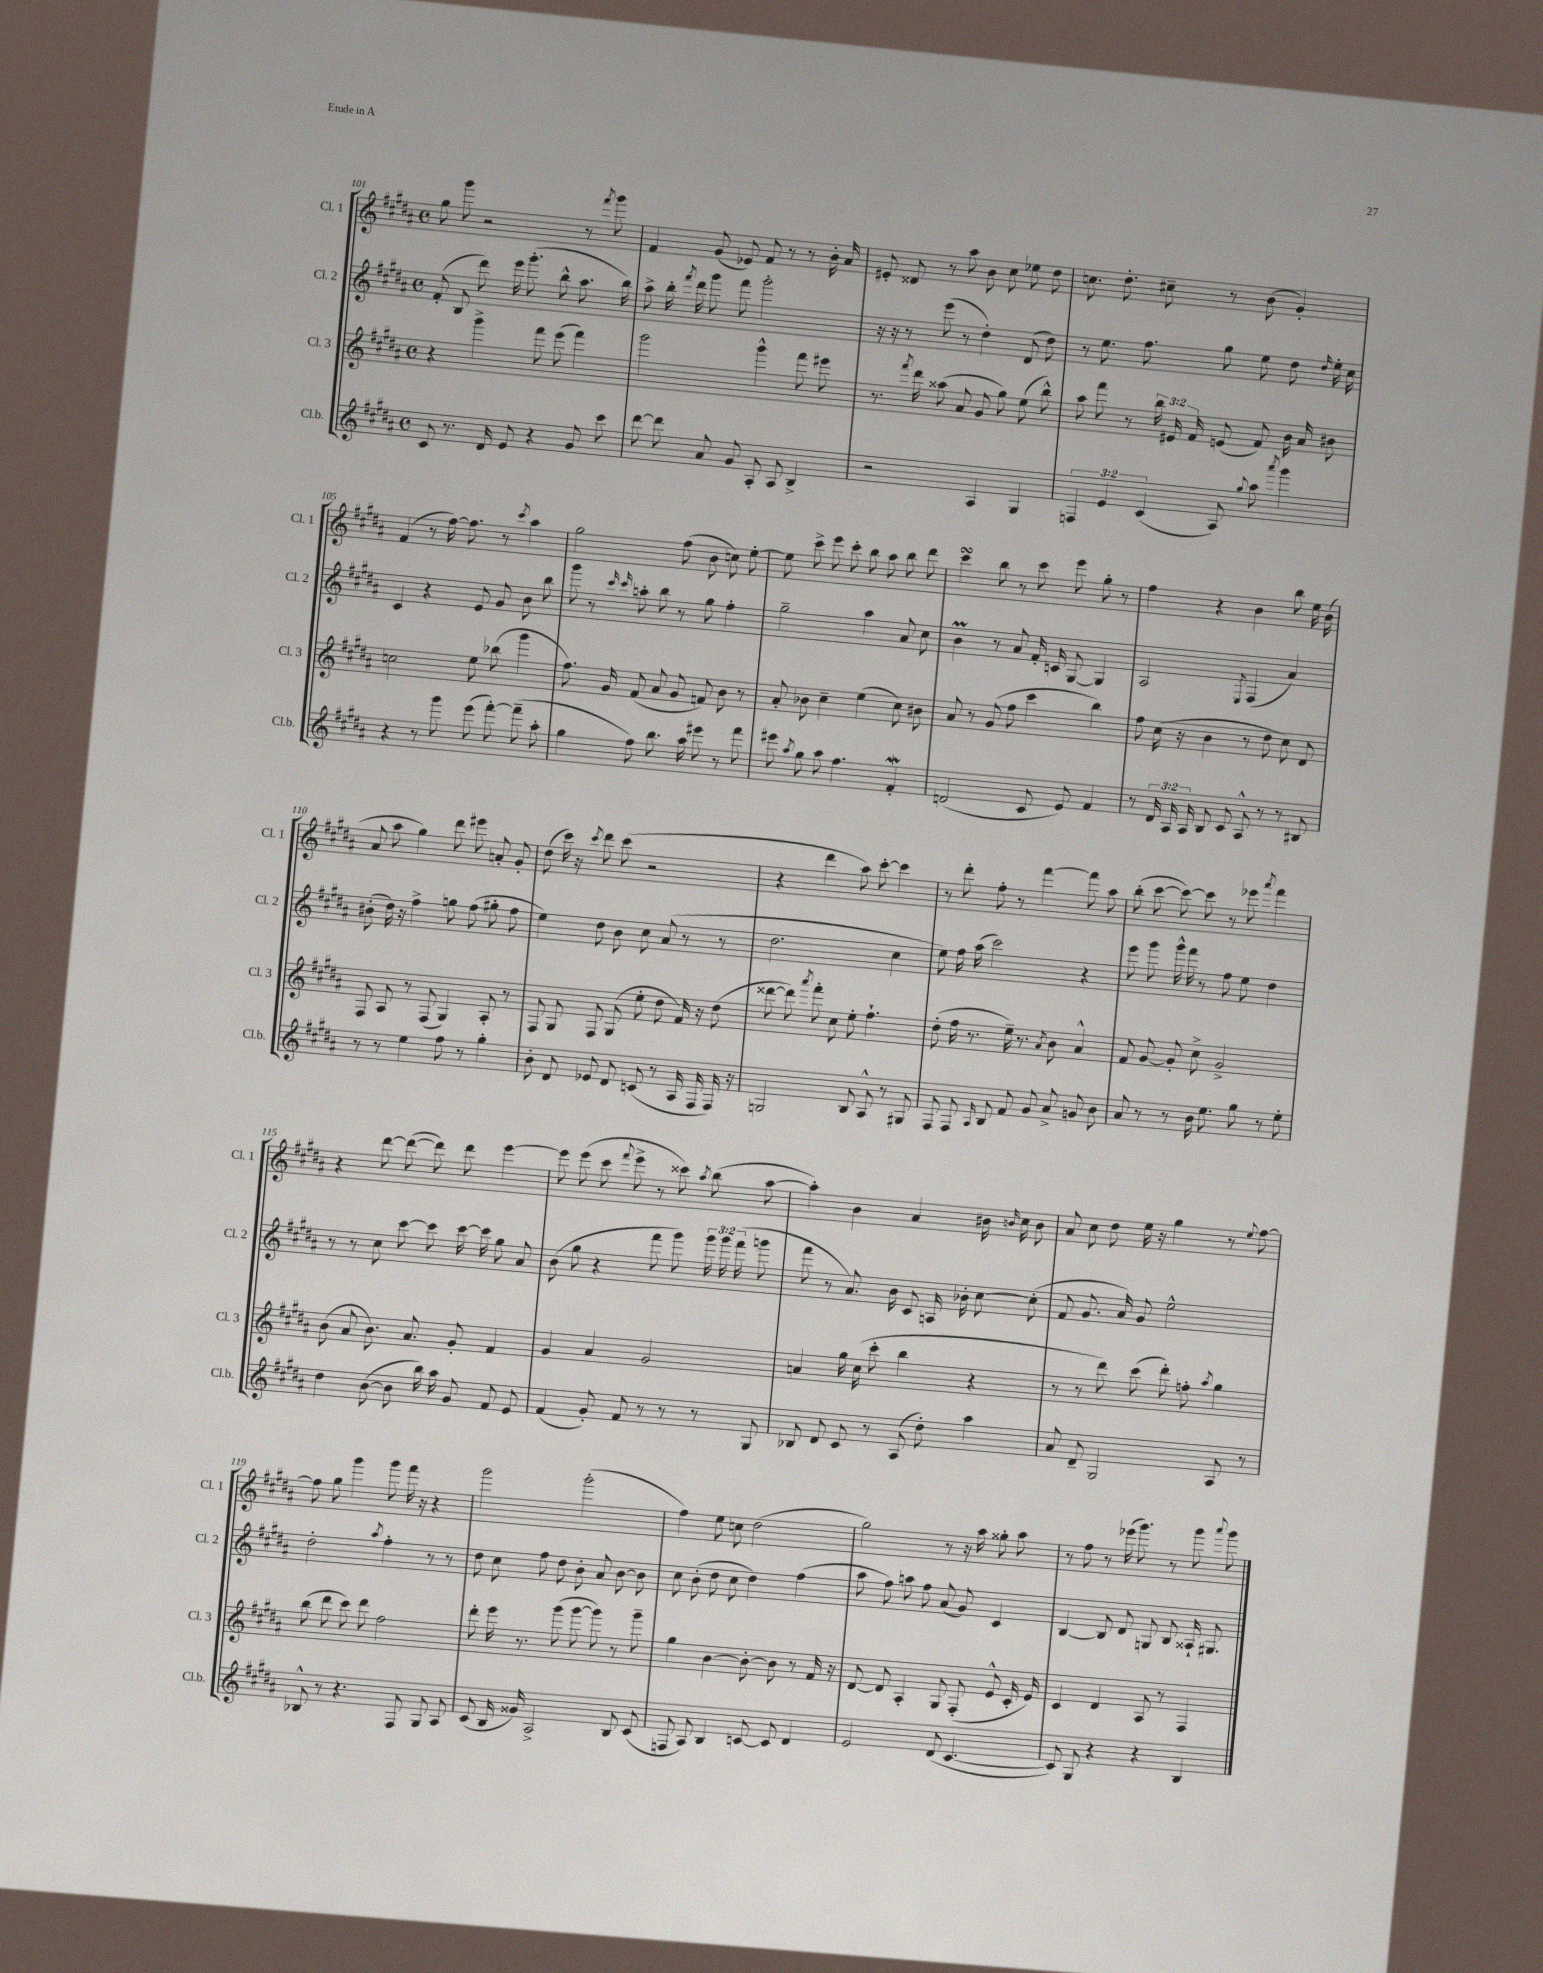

**kern	**kern	**kern	**kern
*staff4	*staff3	*staff2	*staff1
*clefG2	*clefG2	*clefG2	*clefG2
*k[f#c#g#d#a#]	*k[f#c#g#d#a#]	*k[f#c#g#d#a#]	*k[f#c#g#d#a#]
*M4/4	*M4/4	*M4/4	*M4/4
*met(c)	*met(c)	*met(c)	*met(c)
8c#/	4r	(8f#'/	8gg#\
8.r	.	8B/	8ggg#\
.	4ggg#^\	8ddd#\)	2r
16d#/	.	.	.
8e/	.	16eee\	.
.	.	(8.ggg#'\	.
4r	8fff#\	.	.
.	(8eee\	8bb^^\	.
8g#/	4fff#\)	8.aa#\	8r
.	.	.	8qfff#/
8ccc#\	.	.	8ggg#\
.	.	16bb\)	.
=	=	=	=
[8ddd#\	2ggg#\	8aa#^\	4f#/
8ddd#\]	.	16bb'\	.
.	.	8qfff#/	.
.	.	16ddd#\	.
8a#/	.	8ggg#\	(8g#/
8g#/	.	8fff#\	8e-/)
8A#'/	4ggg#^^\	2ggg#'\	8f#/
8A#/	.	.	8r
4B^/	8fff#\	.	8r
.	8eee#\	.	16b'\
.	.	.	16a#/
=	=	=	=
2r	8.r	16r	8e#'/
.	.	16r	.
.	.	8r	8d##/
.	8qfff#/	.	.
.	16ddd#\	.	.
.	(8aa##\	(8eee\	8r
.	8a#/	8r	8aa#\
4A#/	8g#/	4dd#'\)	8b\
.	8gg#\)	.	8cc#\
4G#/	(8ee\	(8d#/	8ee-\
.	8bb^^\)	8dd#\)	8dd#\
=	=	=	=
6F/	8aa#\	8r	8.cc\
.	8fff#\	8.ee\	.
6e/	.	.	.
.	.	.	8.dd#'\
.	8r	.	.
.	.	8.ff#\	.
(6c#/	.	.	.
.	24bb\	.	8cc#~\
.	24e#/	.	.
.	24f#/	.	.
8A#/)	(8e/	8gg#\	8r
8qqgg#/	.	.	.
8aa#\	8f#/)	8ee\	(8b\
8qaaa#/	.	.	.
4ggg#\	16b\	8dd#\	4g#'/)
.	16a#/	.	.
.	.	16qqdd#/	.
.	8b#\	16ee'\	.
.	.	16cc#\	.
=	=	=	=
4r	2cc\	4c#/	(4f#/
8r	.	4r	8r
8ggg#\	.	.	[16ff#\)
.	.	.	8.ff#\]
(8eee\	8ee\	8e/	.
[8fff#'\)	(8bb-\	8g#/	8r
.	.	.	8qccc#/
(8fff#~\]	4ggg#\	8b\	4aa#\
8aa#'\	.	8bb\	.
=	=	=	=
4gg#\	8.ff#\)	8ggg#\	2gg#\
.	.	8r	.
.	16g#/	.	.
.	.	16qqccc#/	.
.	.	16qqccc#/	.
8ff#\)	(8f#/	8aa'\	.
8.bb\	8a#/	8bb\	.
.	8g#/	8r	(8ff#\
16aa#\	.	.	.
8eee#\	8f/)	8gg#\	8b\
8r	8b\	4ff#'\	8cc\)
8fff#\	8r	.	[8ee'\
=	=	=	=
8eee#\	8a#'/	2gg#~\	8ee\]
8qaa#/	.	.	.
8gg#\	8b-\	.	8ccc#^\
8aa#\	4cc#~\	.	8eee\
4.ff#\	.	.	8ccc#'\
.	(4ee\	4aa#\	8bb\
.	.	.	8aa#\
4f#'/	8cc#\)	8a#/	8bb\
.	8b#\	8cc#\	8ddd#\
=	=	=	=
(2d/	8a#/	4b\	4ccc#\
.	8r	.	.
.	(8g#/	8r	8bb\
.	8ff#\	8a#/	8r
8c#/	4ccc#\	16f#'/	8ccc#\
.	.	16c/	.
8e/)	.	[8G#/	8eee\
4f#/	4bb\)	4G#/]	8gg#'\
.	.	.	8r
=	=	=	=
8r	8ff#\	2A#/	4ff#\
24d#/	(16cc#\	.	.
24A#/	.	.	.
.	16r	.	.
24A#/	.	.	.
8B/	4b\	.	4r
8c#/	.	.	.
.	.	8qE/	.
8A#^^/	8r	(4F#/	4b\
8r	8dd#\	.	.
8r	8cc#\)	4a#/)	8bb\
8B#/	8d#/	.	16ee\
.	.	.	(16b\
=	=	=	=
8r	8F#/	(8b#'\	8a#/
8r	8A#/	16dd#\)	8aa#\
.	.	16r	.
4ee\	8r	4ff#^\	4gg#\)
.	(8F#/	.	.
8ff#\	4G#/)	8gg\	8ddd#\
8r	.	(8ff#\	8eee#\
4gg#'\	8A#'/	8gg#'\	8a'/
.	8r	8ff#\	8g#'/
=	=	=	=
8b'\	8F#/	4ee\)	(8dd#\
8d#/	8G#/	.	16ccc#\)
.	.	.	16r
.	.	.	8qccc#/
8e-/	8F#/	8dd#\	8ddd#\
8d#/	(8G#/	8b\	(8ccc#\
(8c/	8ee'\	8cc#\	2r
8r	8dd#\	(8a#/	.
16A#/	16f#/)	8r	.
16F#/	16r	.	.
16F#/)	(8dd#\	8r	.
16r	.	.	.
=	=	=	=
2G/	[8ddd##\	2.dd#\	4r
.	8ddd##\])	.	.
.	8qaaa#/	.	.
.	8fff#'\	.	4ddd#\
.	8cc#\	.	.
8B/	8ee'\	.	8aa#\)
8A#^^/	4.ff#`\	.	[8ccc#'\
8r	.	4cc#\	4ccc#\]
8G#/	.	.	.
=	=	=	=
8F#/	(8dd#'\	8ee\)	8r
8F#/	16ff#\	16ff#\	8ddd#'\
.	8.r	(16aa#\	.
16qqA#/	.	.	.
8B/	.	2ccc#\)	8ff#'\
8f#/	16ee~\)	.	8r
.	8.r	.	.
8g#/	.	.	[4fff#\
.	8qa#/	.	.
8a#^/	8b\	.	.
8g/	4a#^^/	4r	8fff#\]
8b\	.	.	8aa#\
=	=	=	=
8a#/	8f#/	8eee\	(8bb'\
8r	[8g#/	8ggg#\	[8ccc#\
8r	8g#'/]	16ggg#^^\	8ccc#\_)
.	.	16fff#\	.
16b\	8cc#^\	8r	8ccc#\]
8.ee\	.	.	.
.	2g#^/	8ff#\	8r
8gg#\	.	8ee\	8eee-\
.	.	.	8qaaa#/
8r	.	4dd#\	4fff#\
8ee'\	.	.	.
=	=	=	=
4dd#\	(8b\	8r	4r
.	8a#/	8r	.
([8b\	8.b\)	8cc#\	[8ddd#\
8b\]	.	[8ccc#\	(8ddd#\_
.	8.a#/	.	.
16bb\)	.	8ccc#\]	8ddd#\])
16aa#\	.	.	.
8g#/	8g#'/	[16ccc#\	8ddd#\
.	.	16ccc#\]	.
8f#/	4f#/	8gg#\	[4eee\
8e/	.	8a#/	.
=	=	=	=
(4f#/	4g#/	(8b\	8eee\]
.	.	8gg#\	(8eee\
8g#'/)	4a#/	4r	8ccc#\
.	.	.	8qqfff#/
8f#/	.	.	8eee^\
8r	2g#/	8fff#\	8r
8r	.	8ggg#\)	8ccc##\)
.	.	.	8qaa#/
8r	.	24ggg#\	(8bb\
.	.	24ggg#\	.
.	.	(24fff#\	.
8G#/	.	8ggg\	[8aa#\
=	=	=	=
8B-/	4a/	8fff#\	4aa#'\])
8d#/	.	8r	.
8c#/	16gg#\	8.a#/)	4b\
.	(16cc#\	.	.
8r	8ccc#'\	.	.
.	.	16b\	.
(8A#/	4bb\	8c#/	4a#/
8dd#'\)	.	16A/	.
.	.	16b-'\	.
4aa#\	4r	[8cc#\	16b#\
.	.	.	16qqb/
.	.	.	16cc#\
.	.	(8cc#'\]	8b\
=	=	=	=
8a#/	8r	8f#/	8a#/
8d#~/	8r	8.g#/	8cc#\
2G#/	8ddd#\)	.	8dd#\
.	.	16a#/)	.
.	(8ccc#\	8g#/	16ee\
.	.	.	16r
.	8ddd#'\)	2ee^^\	4gg#\
.	8ff'\	.	.
.	8qaa#/	.	.
8A#/	4gg#\	.	8r
.	.	.	8qqee/
8r	.	.	[8ff#\
=	=	=	=
8B-^^/	(8bb\	2dd#'\	8ff#\]
8r	8ddd#\	.	8gg#\
4.r	8ccc#\)	.	4ggg#\
.	8ddd#\	.	.
.	.	8qaa#/	.
.	2ff#\	4ff#'\	8ggg#\
8F#/	.	.	16fff#\
.	.	.	16r
8G#/	.	8r	4r
8A#/	.	8r	.
=	=	=	=
(8c#/	8ddd#'\	8dd#\	2ggg#\
16B/	16eee\	8cc#\	.
16g##/)	8.r	.	.
2A#^/	.	8ff#\	.
.	(8ggg#\	8dd#\	.
.	[8ggg#\	8b'\	(2ggg#'\
.	8ggg#\])	8a#/	.
8B/	8r	[8b\	.
(8c#/	8ggg#~\	8b\]	.
=	=	=	=
8F/	4gg#\	8cc#\	4ff#\)
8A#/)	.	(8b'\	.
4B/	[4b\	8dd#\	8ee\
.	.	8cc#\	8cc\
[8c/	8b'\_	4dd#\)	(2dd#\
8c/]	8b\]	.	.
4d#/	8r	(4ff#\	.
.	16f#/	.	.
.	16r	.	.
=	=	=	=
2e/	[8d#/	8aa#\	2gg#\)
.	8d#/]	8ff#\)	.
.	4A#'/	8aa\	.
.	.	8ff#\	.
(8d#/	8G#/	(8a#/	8r
[4.c#/	(8F#'/	8g#/)	16r
.	.	.	16aa#\
.	8e^^/	4c#/	8gg##'\
.	16c#'/	.	8aa#\
.	16e/)	.	.
=	=	=	=
8c#/])	4c#/	[4B/	8r
8G#/	.	.	8ff#\
4r	4d#/	8B/]	8r
.	.	8d#/	(16eee-\
.	.	.	8.ggg#\)
4r	8A#/	8G/	.
.	8r	8B/	8r
4B/	4F#/	16A##`/	8ggg#\
.	.	8.G#/	.
.	.	.	8qqaaa#/
.	.	.	8ggg#\
==	==	==	==
*-	*-	*-	*-
